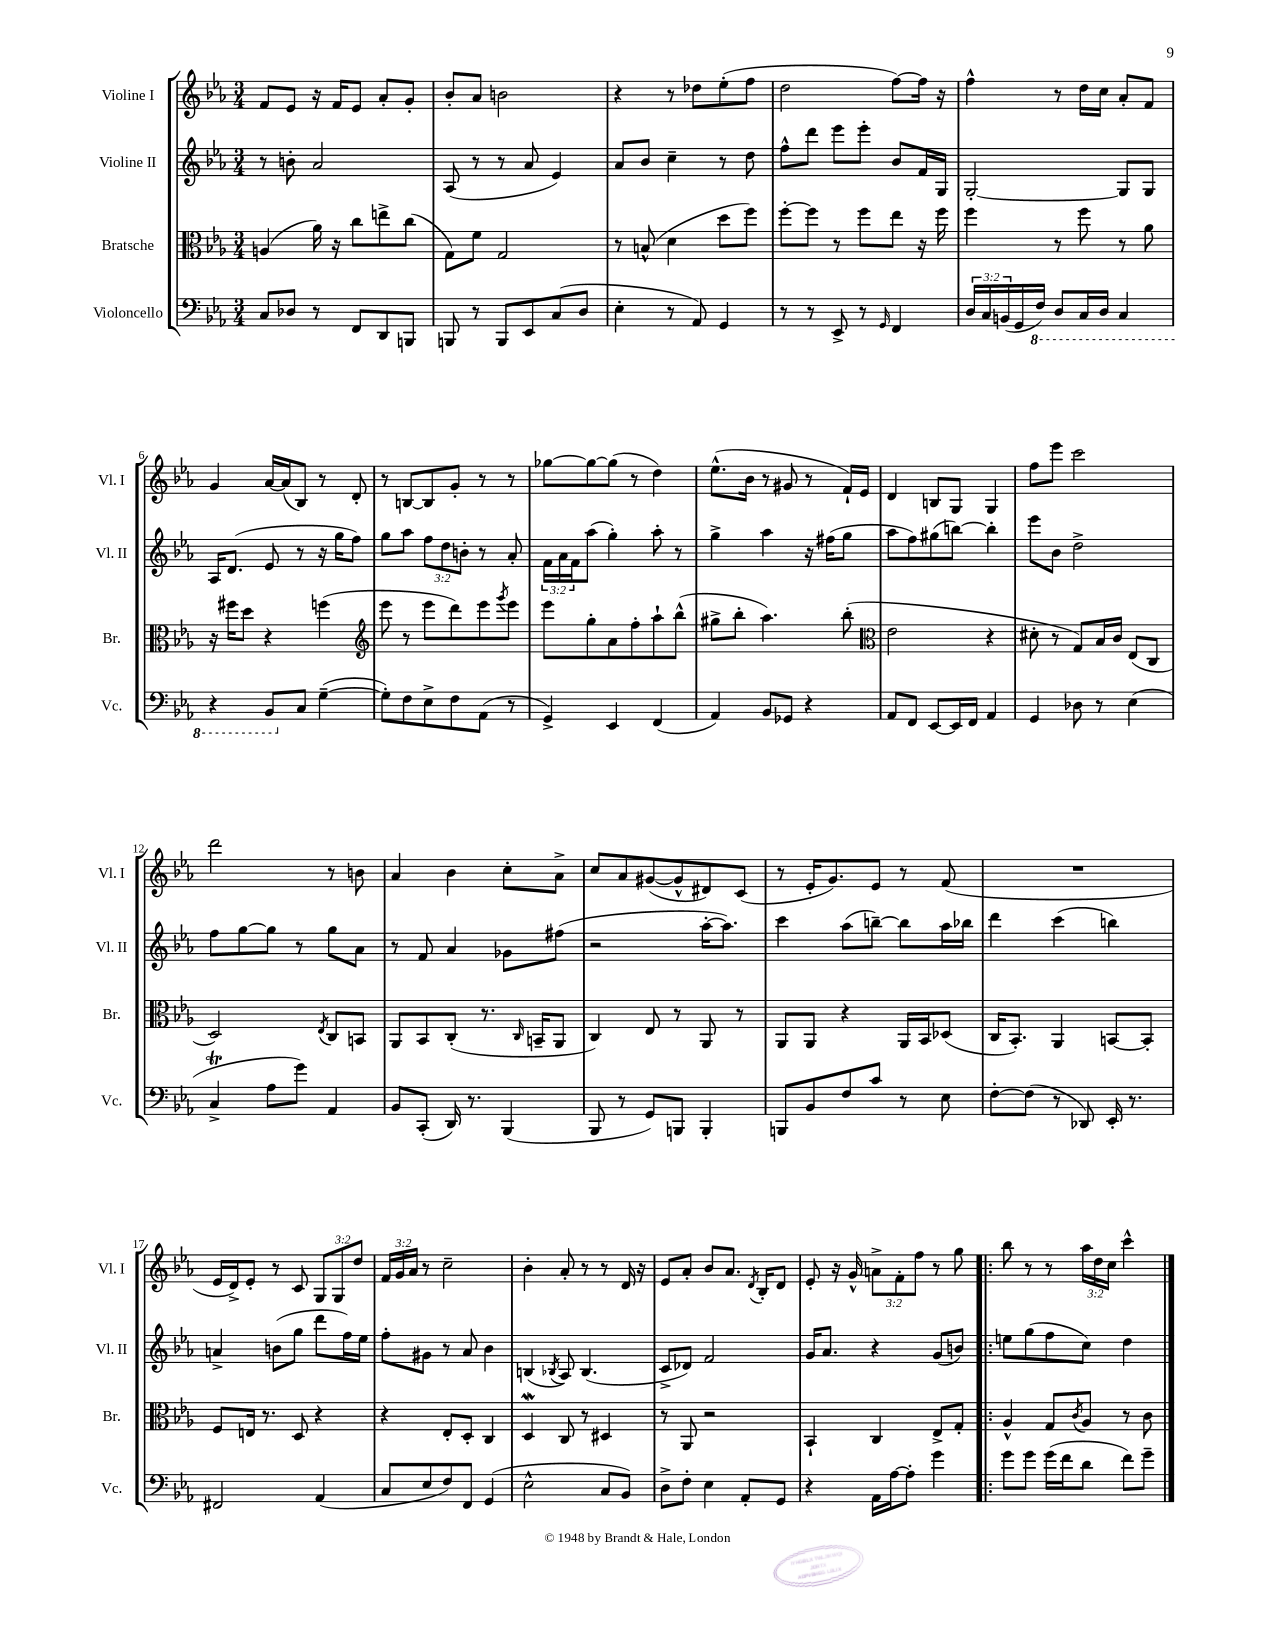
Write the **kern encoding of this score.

**kern	**kern	**kern	**kern
*staff4	*staff3	*staff2	*staff1
*clefF4	*clefC3	*clefG2	*clefG2
*k[b-e-a-]	*k[b-e-a-]	*k[b-e-a-]	*k[b-e-a-]
*M3/4	*M3/4	*M3/4	*M3/4
8C	(4A	8r	8f
8D-	.	8b'	8e-
8r	16a-)	2a-	16r
.	16r	.	16f
8FF	8cc	.	8e-
8DD	8ee^	.	8a-'
8BBB	(8cc	.	8g'
=	=	=	=
8BBB	8G)	(8A-	8b-'
8r	8f	8r	8a-
8BBB	2G	8r	2b
8EE-	.	8a-	.
(8C	.	4e-)	.
8D	.	.	.
=	=	=	=
4E-'	8r	8a-	4r
.	(8B^^	8b-	.
8r	4d	4cc~	8r
8AA-)	.	.	8dd-
4GG	8dd	8r	(8ee-'
.	8ff)	8dd	8ff
=	=	=	=
8r	[8ff'	8ff^^	2dd
8r	8ff]	8ddd	.
8EE-^	8r	8eee-	.
8r	8ff	8eee-'	.
16qqGG	.	.	.
4FF	8ee-	8b-	[8ff)
.	16r	16f	16ff]
.	16ff	16G	16r
=	=	=	=
24D	4ff	[2G'	4ff^^
24C	.	.	.
(24BB	.	.	.
16GG	.	.	.
16FF)	.	.	.
8DD	8r	.	8r
16CC	8ff	.	16dd
16DD	.	.	16cc
4CC	8r	8G]	8a-'
.	8a-	8G	8f
=	=	=	=
4r	16r	16A-	4g
.	16ff#	(8.d	.
.	8dd	.	.
8BBB-	4r	8e-	[16a-
.	.	.	(16a-]
8C	.	8r	8B-)
([4G~	(4ff	16r	8r
.	.	16gg	.
.	.	8ff)	8d'
=	=	=	=
*	*clefG2	*	*
8G'])	8eee-	8gg	8r
8F	8r	8aa-	[8B
8E-^	8eee-	12ff	8B]
.	.	12dd	.
8F	8ddd)	.	8g'
.	.	12b'	.
(8AA-	8eee-	8r	8r
.	8qggg	.	.
8r	8eee-	8a-'	8r
=	=	=	=
4GG^)	8eee-	24f	[8gg-
.	.	24a-	.
.	.	24f	.
.	8gg'	(8aa-	8gg-_
4EE-	8a-	4gg')	(8gg-]
.	8ff'	.	8r
(4FF	8aa-`	8aa-'	4dd)
.	(8bb-^^	8r	.
=	=	=	=
4AA-)	8gg#^	4gg^	(8.ee-^^
.	8bb-'	.	.
.	.	.	16b-
8BB-	4.aa-)	4aa-	8r
8GG-	.	.	8g#
4r	.	16r	8r
.	.	(16ff#	.
.	(8bb-'	8gg	16f`)
.	.	.	16e-
=	=	=	=
*	*clefC3	*	*
8AA-	2e-	8aa-	4d
8FF	.	8ff)	.
[8EE-	.	(8gg#	8B
16EE-]	.	[8bb)	8G
16FF	.	.	.
4AA-	4r	4bb']	4G
=	=	=	=
4GG	8d#'	8eee-	8ff
.	8r	8b-	8eee-
8D-	8G)	2dd^	2ccc
8r	16B-	.	.
.	16c	.	.
(4E-	(8E-	.	.
.	8C	.	.
=	=	=	=
4C^	2D)	8ff	2ddd
.	.	[8gg	.
8A-	.	8gg]	.
8g)	.	8r	.
.	8qE-	.	.
4AA-	8C	8gg	8r
.	8BB	8a-	8b
=	=	=	=
8BB-	8AA-	8r	4a-
(8CC'	8BB-	8f	.
16DD)	(8C'	4a-	4b-
8.r	.	.	.
.	8.r	.	.
(4BBB-	.	8g-	8cc'
.	16qqC	.	.
.	16BB~	.	.
.	8AA-	(8ff#	8a-^
=	=	=	=
8BBB-	4C)	2r	8cc
8r	.	.	8a-
8GG)	8E-	.	([8g#
8BBB	8r	.	8g#^^]
4BBB'	8AA-	[16aa-'	8d#)
.	.	8.aa-])	.
.	8r	.	(8c
=	=	=	=
8BBB	8AA-	4ccc	8r
8BB-	8AA-	.	16e-'
.	.	.	8.g)
8F	4r	(8aa-	.
8c	.	[8bb~)	8e-
8r	16AA-	8bb]	8r
.	16BB-	.	.
8E-	(8D-	16aa-	(8f
.	.	16bb-	.
=	=	=	=
[8F'	16C	4ddd	2.r
.	8.BB-')	.	.
(8F]	.	.	.
8r	4AA-	(4ccc	.
8DD-)	.	.	.
16EE-'	[8BB	4bb)	.
8.r	.	.	.
.	8BB']	.	.
=	=	=	=
2FF#	8F	4a^	16e-
.	.	.	16d^)
.	16E	.	8e-'
.	8.r	.	.
.	.	(8b	8r
.	8D	8gg	8c
(4AA-	4r	8ddd	12G
.	.	.	12G
.	.	16ff)	.
.	.	.	12dd
.	.	16ee-	.
=	=	=	=
8C	4r	8ff'	24f
.	.	.	24g
.	.	.	24a-
8E-	.	8g#	8r
8F)	8E-'	8r	2cc~
8FF	8D'	8a-	.
(4GG	4C	4b-	.
=	=	=	=
2E-^^	4D	(4B	4b-'
.	.	8qB-	.
.	8C	8A-)	8a-'
.	8r	(4.B-	8r
8C	4D#	.	8r
8BB-)	.	.	16d
.	.	.	16r
=	=	=	=
8D^	8r	8c^	8e-
8F'	8AA-	8d-)	8a-'
4E-	2r	2f	8b-
.	.	.	8.a-
8AA-'	.	.	.
.	.	.	8qd
.	.	.	16B-'
8GG	.	.	8d
=	=	=	=
4r	4BB-`	16g	8e-'
.	.	8.a-	.
.	.	.	16r
.	.	.	16g^^
16AA-	4C	4r	12a^
[16A-	.	.	.
.	.	.	12f'
8A-']	.	.	.
.	.	.	12ff
4g	8E-^	(8g	8r
.	8G'	8b)	8gg
=!|:	=!|:	=!|:	=!|:
8g	4A-^^	8ee	8bb-
8g	.	(8gg	8r
(16g	8G	8ff	8r
16f	.	.	.
.	8qc	.	.
8d	8A-	8cc)	24aa-
.	.	.	24dd
.	.	.	24cc
8f)	8r	4dd	4ccc^^
8g~	8c	.	.
==	==	==	==
*-	*-	*-	*-
